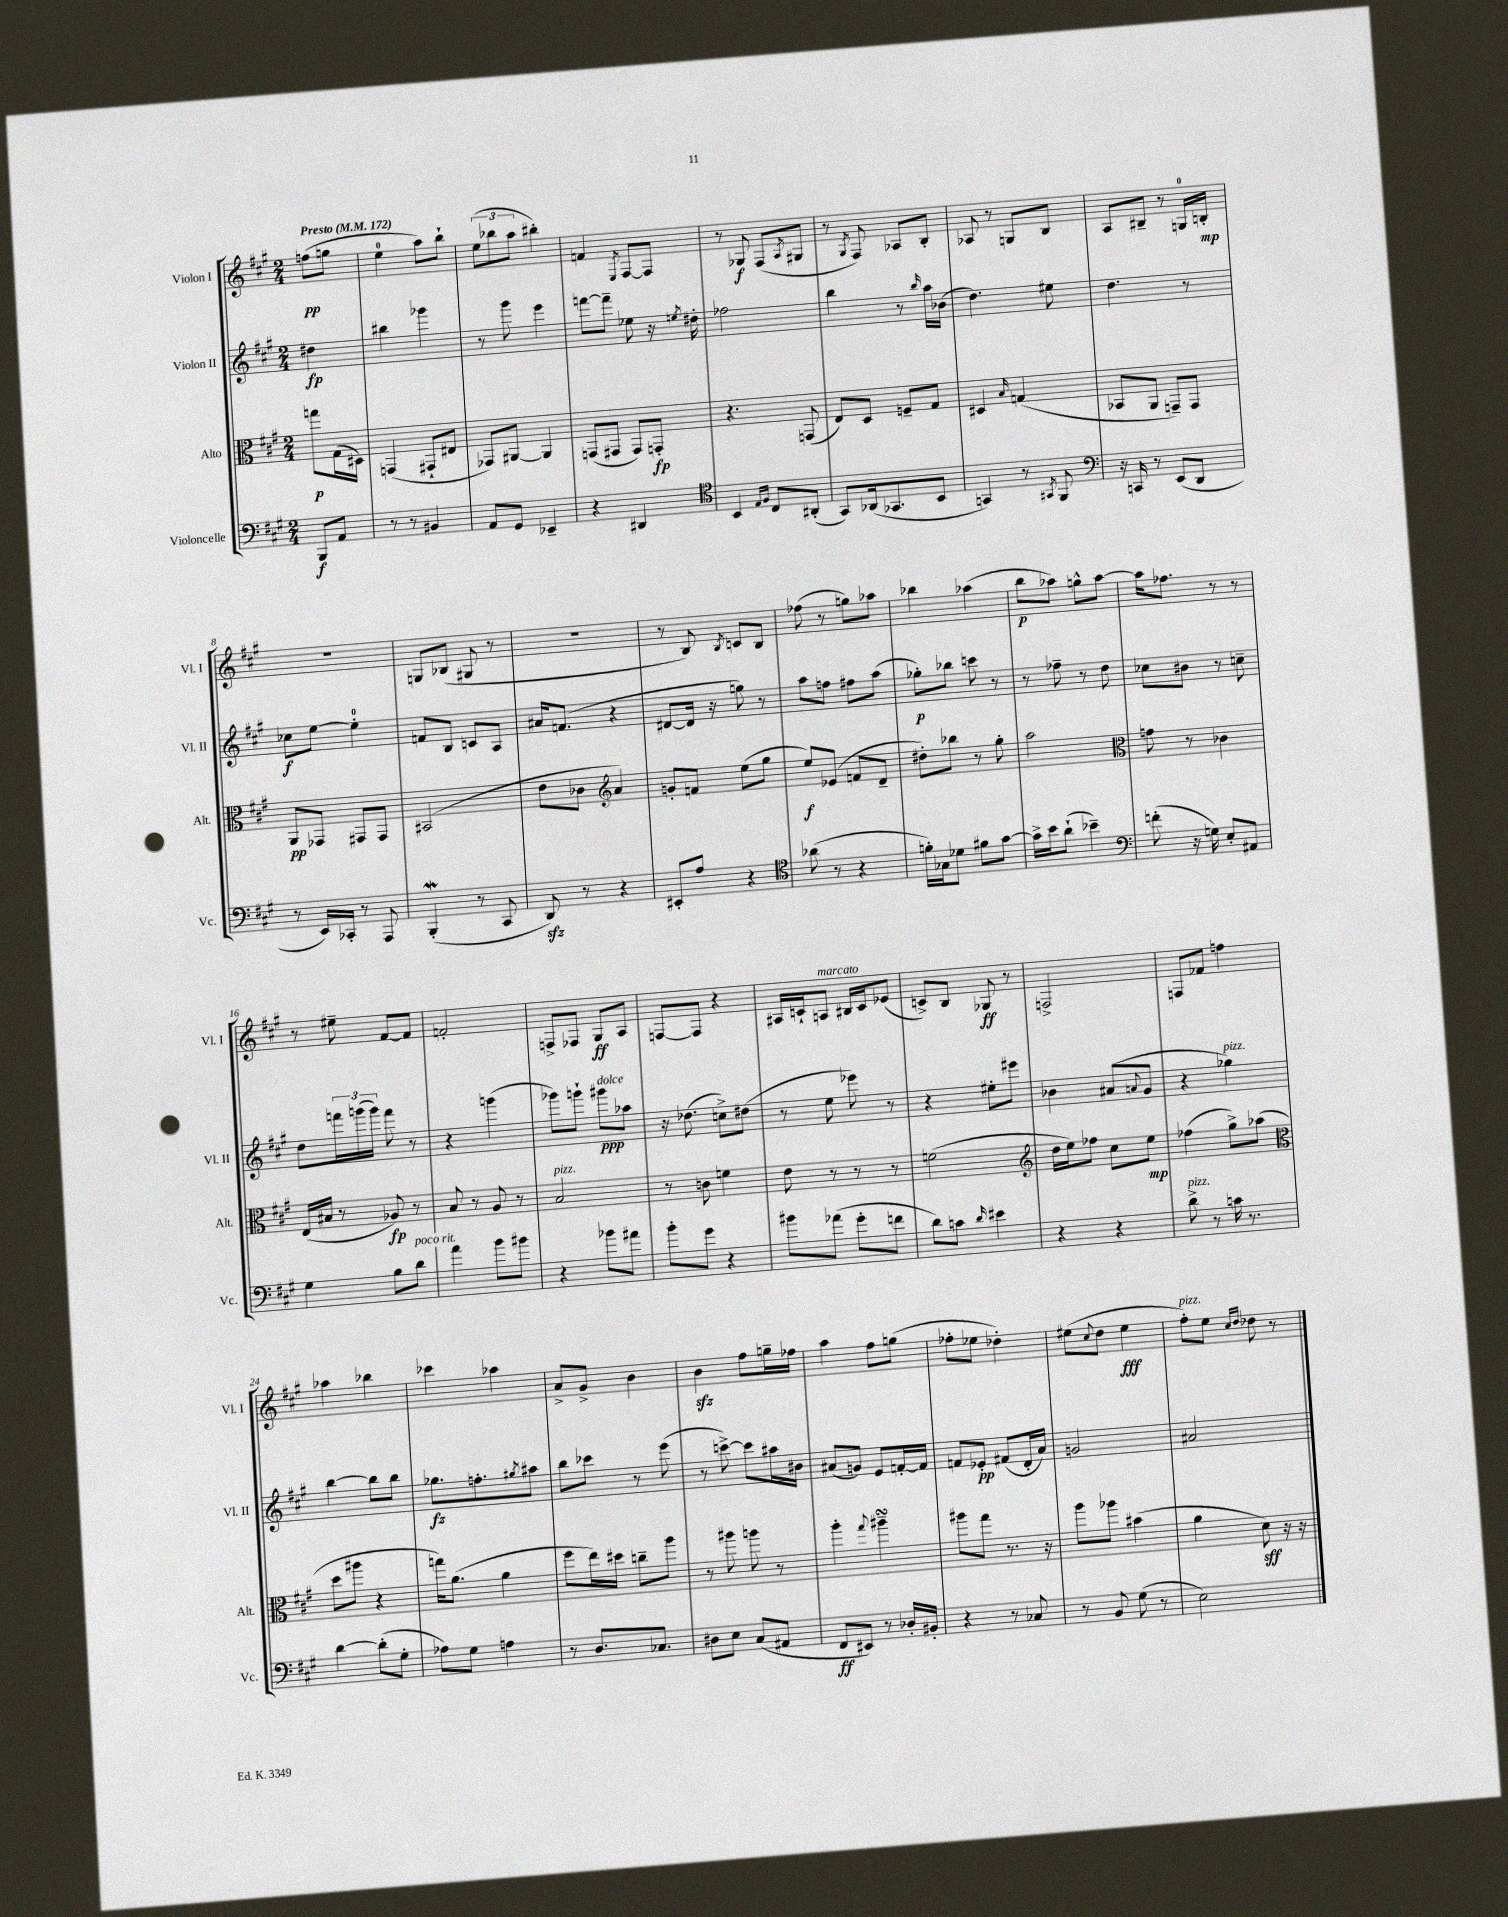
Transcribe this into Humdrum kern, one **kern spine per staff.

**kern	**kern	**kern	**kern
*staff4	*staff3	*staff2	*staff1
*clefF4	*clefC3	*clefG2	*clefG2
*k[f#c#g#]	*k[f#c#g#]	*k[f#c#g#]	*k[f#c#g#]
*M2/4	*M2/4	*M2/4	*M2/4
*MM172	*MM172	*MM172	*MM172
8BBB	8gg	4dd#	(8ff
8AA	(16G#	.	8gg
.	16D#)	.	.
=	=	=	=
8r	(4GG	4bb#	4ee
8r	.	.	.
4BB#	8GG#`	4ggg-	8aa)
.	8E#	.	8bb`
=	=	=	=
8AA	8GG-)	8r	(12ee
.	.	.	12bb-
8GG#	[8AA#	8ggg#	.
.	.	.	12aa
4EE-~	4AA#]	4eee	4bb#')
=	=	=	=
4r	(8GG	[8fff	4f
.	8GG#	8fff~]	.
.	.	.	8qE
4DD#	8GG#)	8ee-	[8F#
.	8GG'	16r	8F#]
.	.	8qee	.
.	.	16dd#'	.
=	=	=	=
*clefC4	*	*	*
4BB	4.r	2ff-	8r
.	.	.	8G-
16qqE	.	.	.
16qqF#	.	.	.
8C#	.	.	(8F#
.	.	.	8qA
(8AA#'	(8GG	.	8G#
=	=	=	=
8GG#)	8E)	4bb	8r
.	.	.	8qG#
(16AA-	8D	.	8F#)
8.GG-	.	.	.
.	8F~	8r	8A-
.	.	16qqbb	.
8BB	8G#	16aa	8B'
.	.	(16b-	.
=	=	=	=
4GG)	4D#	4.dd)	8A-
.	.	.	8r
.	16qqB	.	.
8r	(4G	.	8G
8qGG#	.	.	.
8FF#	.	8ee#	8B
=	=	=	=
*clefF4	*	*	*
16r	8BB-	4.dd	8A
16CC	.	.	.
8r	8AA	.	8B#~
(8EE	8GG~)	.	8r
8DD	8GG	8r	16G
.	.	.	16B'
=	=	=	=
8r	8AA	8cc-	2r
16EE)	8GG-	[8ee	.
16CC-'	.	.	.
8r	8GG#	4ee']	.
8AAA	8GG#	.	.
=	=	=	=
(4BBB'	(2BB#	8f	8G
.	.	8B	(8B-
8r	.	8c	8G#
8CC#	.	8A	8r
=	=	=	=
8DD)	8e	16a#	2r
.	.	(8.f	.
8r	8c-	.	.
*	*clefG2	*	*
4r	4a)	4r	.
=	=	=	=
8EE#'	8g'	[8d#	8r
8A	8f	16d#]	8B)
.	.	16r	.
.	.	.	8qB
4r	(8ee	8gg)	8c
.	8gg#	8r	8B
=	=	=	=
*clefC4	*	*	*
(8a-	8ee)	8aa	(8ff-
8r	(8e-	8ff	8r
4r	8f	8ff#	8gg)
.	8d~	(8aa	8aa-
=	=	=	=
16f')	8dd#')	8gg-')	4bb-
16G-	.	.	.
8d-	8bb-	8bb-	.
8f#	8r	8ccc	(4aa-
[8g#	8gg#'	8r	.
=	=	=	=
16g#^]	2aa	8r	8bb
16b	.	.	.
(8a`	.	8ff-~	8aa-)
4b-~)	.	8r	8gg^^
.	.	8dd	[8aa-
=	=	=	=
*clefF4	*clefC3	*	*
(8f'	8g	8cc-	16aa-]
.	.	.	8.ff-
16r	8r	8b#	.
16G)	.	.	.
8E'	4c-	8r	8r
8AA#	.	8cc~	8r
=	=	=	=
4G#	(16E	8dd	8r
.	16B#	.	.
.	8r	24fff	8ee#~
.	.	(24ggg	.
.	.	24ggg)	.
8B	8A-)	8fff	[8f#
8d	8r	8r	8f#]
=	=	=	=
4a	8B	4r	2f'
.	8r	.	.
8b	8A	(4ggg	.
8b#	8r	.	.
=	=	=	=
4r	2B	8ggg-)	8F^
.	.	8ggg`	8F-
8b-	.	8ggg#	8G#
8a#	.	8aa-	8A
=	=	=	=
8b'	8r	16r	[8F
.	.	(8.dd-	.
8g#	8c	.	8F]
4r	4f	8cc^)	4r
.	.	(8dd#	.
=	=	=	=
8b#	8e	8r	16A#
.	.	.	16c`
(8a-	8r	8ee	8A
8g#'	8r	8eee-)	16B#
.	.	.	16c
8f	8r	8r	(8e-
=	=	=	=
8d)	(2f	4r	8c^)
8c	.	.	8B
16qqd	.	.	.
4e#	.	8ee#'	8G-
.	.	8eee#	8r
=	=	=	=
*	*clefG2	*	*
4r	16dd	4b-	2F^
.	16ee)	.	.
.	8ff-	.	.
4r	8cc#	(8a#	.
.	.	8qqa	.
.	8ee	8g#	.
=	=	=	=
8d^	(4ff-	4r	8F
8r	.	.	8f-
16c	8gg#^)	4gg-)	4ff
8.r	.	.	.
.	(8aa-	.	.
=	=	=	=
*	*clefC3	*	*
[4d	8dd	[4bb	4aa-
.	8aa#	.	.
(8d']	4r	8bb]	4bb-
8G#'	.	8bb	.
=	=	=	=
8A-)	16gg)	8.gg-	4ccc-
.	(8.a	.	.
8G#	.	.	.
.	.	8.ff'	.
4A	4a	.	4aa-
.	.	8qgg#	.
.	.	8aa#	.
=	=	=	=
8r	8ff#	8bb	8a^
8.D	16ee)	8ccc-	8g#^
.	16dd#	.	.
.	8cc~	8r	4b
8.C-	.	.	.
.	8aa	(8eee	.
=	=	=	=
8D#	8r	8r	4b
8E	8aa#	[8ccc^)	.
(8C#	8aa	8ccc]	8ff#
8AA#	8r	16aa#	16gg~
.	.	16b#	16ff-
=	=	=	=
8FF#	4aa'	(8a#	4aa
8EE#)	.	8g)	.
.	8qqgg#	.	.
8r	4aa#~	8e	8ff#
16D-'	.	[16f'	(8gg
16BB#'	.	16f]	.
=	=	=	=
4r	8aa#	8f	8ff-'
.	8gg#	8e-'	8ee-
8r	8.r	(8f#	4dd-')
8C-	.	16d'	.
.	16r	16a)	.
=	=	=	=
8r	8aa	2g	(8ee#
.	.	.	8qqcc#
8BB	8aa-	.	8dd
(8G#	(4b#	.	4ee#
8r	.	.	.
=	=	=	=
2E)	4a	2a#	8ff#')
.	.	.	8ee
.	.	.	16qqcc#
.	.	.	16qqdd
.	8d)	.	8dd-
.	16r	.	8r
.	16r	.	.
==	==	==	==
*-	*-	*-	*-
